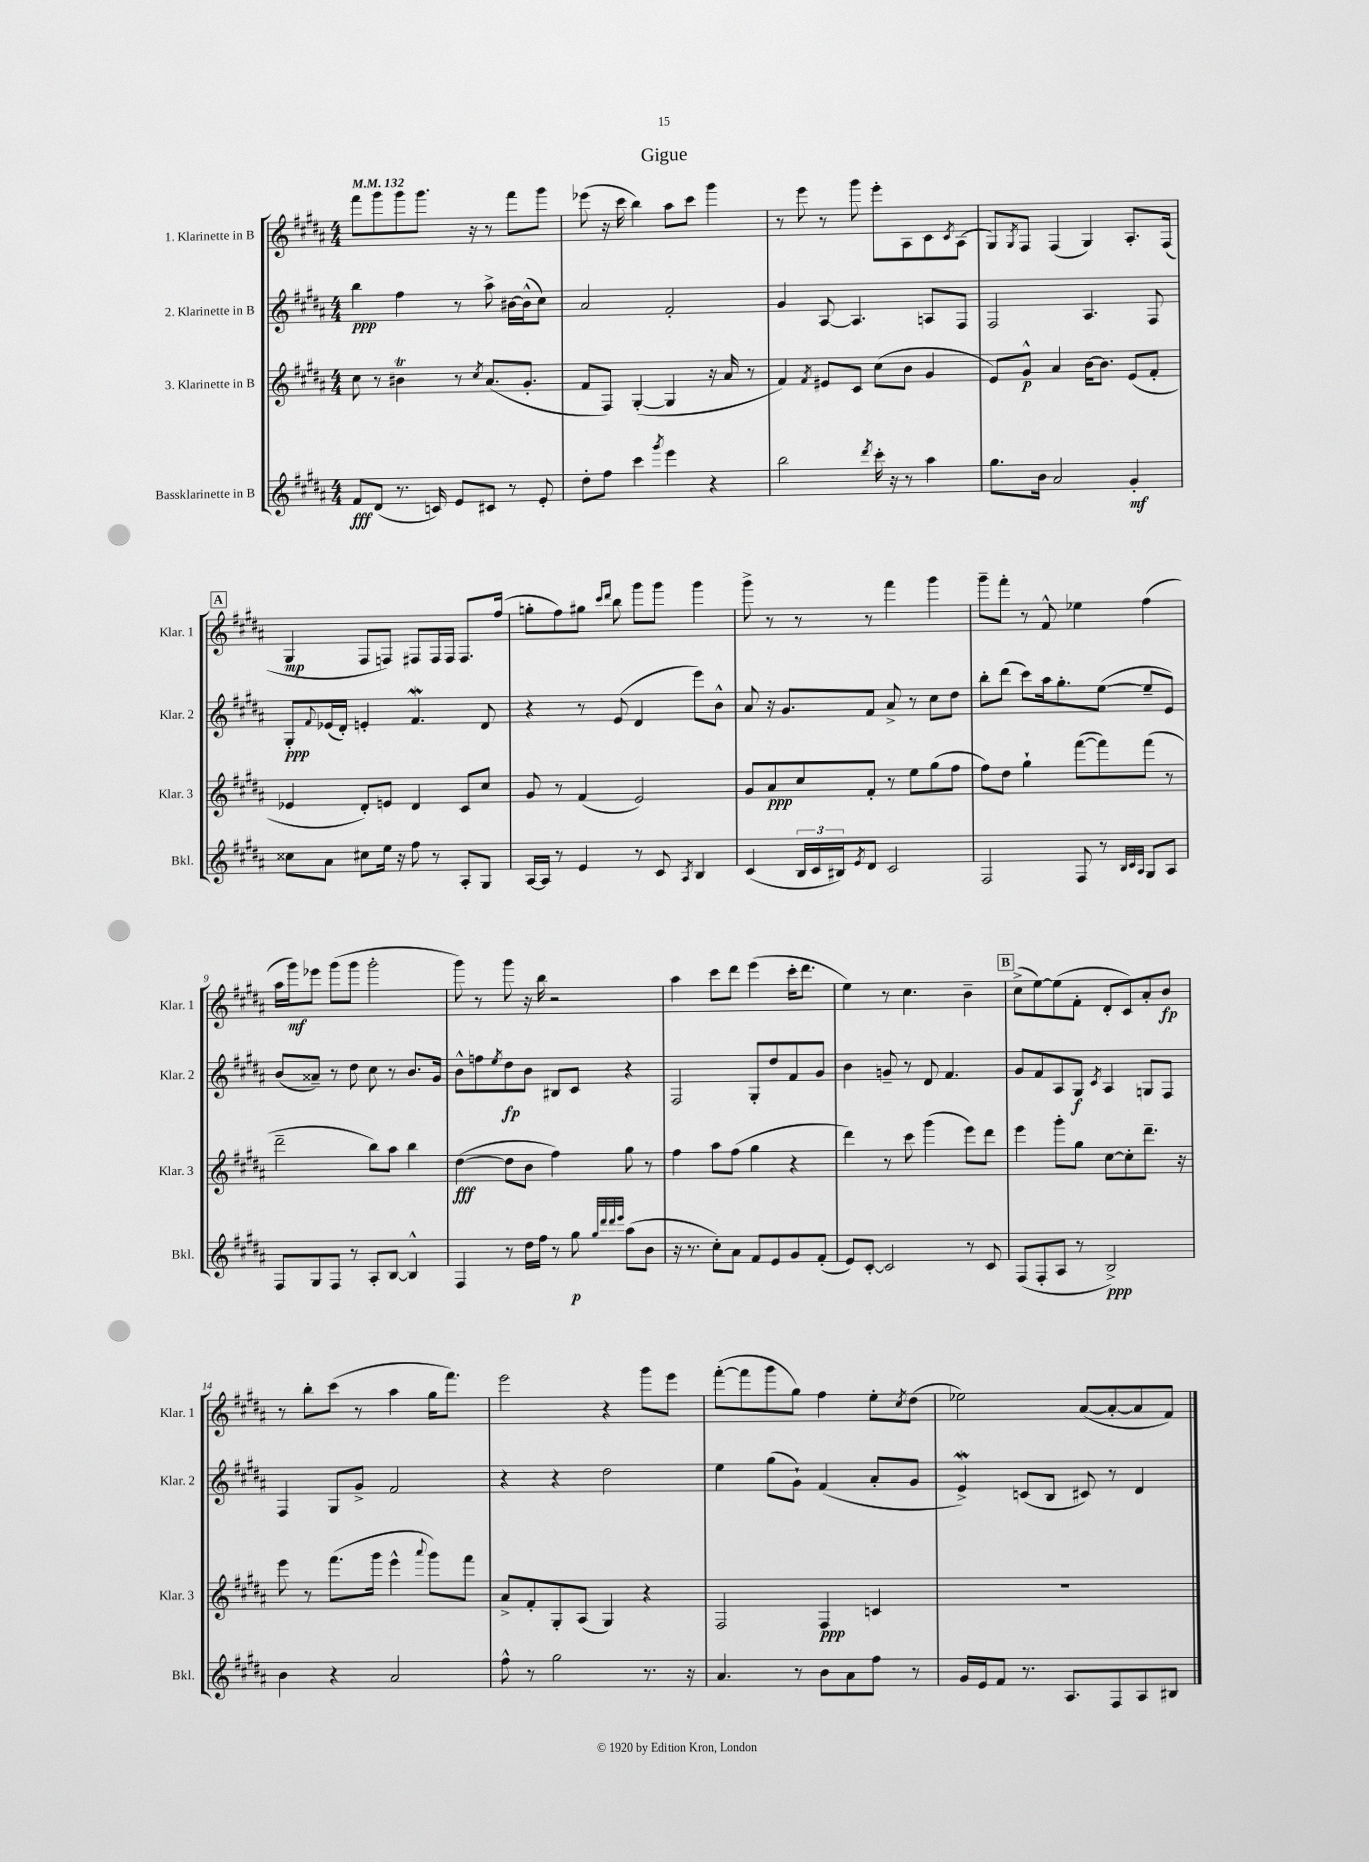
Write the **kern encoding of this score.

**kern	**dynam	**kern	**dynam	**kern	**dynam	**kern	**dynam
*part4	*part4	*part3	*part3	*part2	*part2	*part1	*part1
*staff4	*staff4	*staff3	*staff3	*staff2	*staff2	*staff1	*staff1
*I"Bassklarinette in B	*	*I"3. Klarinette in B	*	*I"2. Klarinette in B	*	*I"1. Klarinette in B	*
*I'Bkl.	*	*I'Klar. 3	*	*I'Klar. 2	*	*I'Klar. 1	*
*clefG2	*	*clefG2	*	*clefG2	*	*clefG2	*
*k[f#c#g#d#a#]	*	*k[f#c#g#d#a#]	*	*k[f#c#g#d#a#]	*	*k[f#c#g#d#a#]	*
*M4/4	*	*M4/4	*	*M4/4	*	*M4/4	*
*MM132	*	*MM132	*	*MM132	*	*MM132	*
=1	=1	=1	=1	=1	=1	=1	=1
8f#/L	fff	8cc#\	.	4bb\	ppp	8fff#\L	.
(8d#/J	.	8r	.	.	.	8ggg#\	.
8.r	.	4b#Xt\	.	4ff#\	.	8ggg#\	.
.	.	.	.	.	.	8.ggg#\J	.
16cn/)	.	.	.	.	.	.	.
8e/L	.	8r	.	8r	.	.	.
.	.	.	.	.	.	16r	.
.	.	8qcc#/	.	.	.	.	.
8c#X/J	.	(8.a#/L	.	8aa#^\	.	8r	.
8r	.	.	.	[16b#X\LL	.	8fff#\L	.
.	.	8.g#'/J	.	(16b#^^\J]	.	.	.
8e'/	.	.	.	8cc#\J)	.	8ggg#\J	.
=2	=2	=2	=2	=2	=2	=2	=2
8dd#'\L	.	8f#/L	.	2a#/	.	(8eee-X\	.
8ff#\J	.	8F#/J)	.	.	.	16r	.
.	.	.	.	.	.	16ccc#\	.
4ccc#\	.	([4G#'/	.	.	.	4bb\)	.
8qggg#/	.	.	.	.	.	.	.
4eee\	.	4G#/]	.	2f#'/	.	8aa#\L	.
.	.	.	.	.	.	8ccc#\J	.
4r	.	16r	.	.	.	4ggg#\	.
.	.	16a#/	.	.	.	.	.
.	.	8r	.	.	.	.	.
=3	=3	=3	=3	=3	=3	=3	=3
2bb\	.	4f#/)	.	4g#/	.	8r	.
.	.	.	.	.	.	8eee\	.
.	.	8qf#/	.	.	.	.	.
.	.	8e#X/L	.	[8A#/	.	8r	.
.	.	8c#/J	.	4.A#/]	.	8ggg#\	.
8qddd#/	.	.	.	.	.	.	.
16ccc#'\	.	(8cc#\L	.	.	.	8eee'\L	.
16r	.	.	.	.	.	.	.
8r	.	8b\J	.	.	.	8A#\	.
4aa#\	.	4g#/	.	8An/L	.	8c#\	.
.	.	.	.	.	.	8qc#/	.
.	.	.	.	8F#/J	.	(8A#\J	.
=4	=4	=4	=4	=4	=4	=4	=4
8.gg#\L	.	8e/L)	.	2F#/	.	8G#/L)	.
.	.	.	.	.	.	8qG#/	.
.	.	8g#^^/J	p	.	.	8F#/J	.
16b\Jk	.	.	.	.	.	.	.
2a#/	.	4a#/	.	.	.	(4F#/	.
.	.	[16b\KL	.	4.A#/	.	4G#/)	.
.	.	8.b\J]	.	.	.	.	.
4g#'/	mf	(8e/L	.	.	.	8.A#'/L	.
.	.	8f#'/J	.	8F#/	.	.	.
.	.	.	.	.	.	(16F#/Jk	.
!!LO:LB:g=z
!!LO:REH:place=s1:t=A
=5	=5	=5	=5	=5	=5	=5	=5
8cc##X\L	.	4e-X/	.	8G#'/L	ppp	4G#/	mp
.	.	.	.	8qqf#/	.	.	.
8a#\J	.	.	.	(16e-X/L	.	.	.
.	.	.	.	16d#'/JJ)	.	.	.
8cc#X\L	.	8d#'/L)	.	4en'/	.	8F#/L	.
16ee\Jk	.	8en/J	.	.	.	8Fn/J)	.
16r	.	.	.	.	.	.	.
8ff#\	.	4d#/	.	4.f#W/	.	8F#X/L	.
8r	.	.	.	.	.	16F#/L	.
.	.	.	.	.	.	16F#/JJ	.
8A#'/L	.	8c#/L	.	.	.	8.F#/L	.
8G#/J	.	8cc#/J	.	8d#/	.	.	.
.	.	.	.	.	.	(16ff#/Jk	.
=6	=6	=6	=6	=6	=6	=6	=6
[16A#/LL	.	8g#/	.	4r	.	8ggn'\L	.
16A#/JJ]	.	.	.	.	.	.	.
8r	.	8r	.	.	.	8ff#\)	.
4e/	.	(4f#/	.	8r	.	8gg#X\J	.
.	.	.	.	.	.	16qqccc#/LL	.
.	.	.	.	.	.	16qqddd#/JJ	.
.	.	.	.	(8e/	.	8bb\	.
8r	.	2e/)	.	4d#/	.	8ggg#\L	.
8c#/	.	.	.	.	.	8ggg#\J	.
8qA#/	.	.	.	.	.	.	.
4B/	.	.	.	8eee\L)	.	4ggg#\	.
.	.	.	.	8b^^\J	.	.	.
=7	=7	=7	=7	=7	=7	=7	=7
(4c#/	.	8g#/L	.	8a#/	.	8ggg#^\	.
.	.	8a#/	ppp	16r	.	8r	.
.	.	.	.	8.g#/L	.	.	.
24B/LL	.	8cc#/	.	.	.	8r	.
24c#/	.	.	.	.	.	.	.
24B#X/J)	.	.	.	.	.	.	.
8qe/	.	.	.	.	.	.	.
8d#/J	.	8f#'/J	.	8f#/J	.	8r	.
2c#/	.	8r	.	8a#^/	.	4fff#\	.
.	.	8ee\L	.	8r	.	.	.
.	.	(8gg#\	.	8cc#\L	.	4ggg#\	.
.	.	8ff#\J	.	8dd#\J	.	.	.
=8	=8	=8	=8	=8	=8	=8	=8
2F#/	.	8ff#\L)	.	8bb'\L	.	8ggg#~\L	.
.	.	8dd#\J	.	(8ddd#\J	.	8fff#'\J	.
.	.	4gg#`\	.	8ccc#\L)	.	8r	.
.	.	.	.	16aa#\k	.	8f#^^/	.
.	.	.	.	8.gg#'\	.	.	.
8F#/	.	([8fff#\L	.	.	.	4ee-X\	.
8r	.	8fff#\])	.	([8ee\J	.	.	.
32qqB/LLL	.	.	.	.	.	.	.
32qqc#/	.	.	.	.	.	.	.
32qqA#/JJJ	.	.	.	.	.	.	.
8G#/L	.	(8fff#\J	.	8ee~/L]	.	(4ff#\	.
8A#/J	.	8r	.	8e/J)	.	.	.
!!LO:LB:g=z
=9	=9	=9	=9	=9	=9	=9	=9
8F#/L	.	2ddd#~\	.	(8b/L	.	16aa#\LL	.
.	.	.	.	.	.	16ggg#\J)	mf
8G#/	.	.	.	8a##X~/J)	.	8eee-X\J	.
8F#/J	.	.	.	8r	.	(8ggg#\L	.
8r	.	.	.	8dd#\	.	8ggg#\J	.
8A#'/L	.	8bb\L)	.	8cc#\	.	2ggg#'\	.
[8B/J	.	8aa#\J	.	8r	.	.	.
4B^^/]	.	4bb\	.	8.b/L	.	.	.
.	.	.	.	16g#/Jk	.	.	.
=10	=10	=10	=10	=10	=10	=10	=10
4F#/	.	([4dd#\	fff	8b^^\L	.	8ggg#\)	.
.	.	.	.	8ffn\	.	8r	.
.	.	.	.	8qee/	.	.	.
8r	.	8dd#\L]	.	8dd#\	fp	8ggg#\	.
16dd#\LL	.	8b\J	.	8b\J	.	16r	.
16ff#\JJ	.	.	.	.	.	16bb\	.
8r	.	4ff#\)	.	8B#X/L	.	2r	.
8gg#\	p	.	.	8c#/J	.	.	.
32qqgg#/LLL	.	.	.	.	.	.	.
32qqddd#/	.	.	.	.	.	.	.
32qqddd#/	.	.	.	.	.	.	.
32qqeee/JJJ	.	.	.	.	.	.	.
(8aa#\L	.	8gg#\	.	4r	.	.	.
8b\J	.	8r	.	.	.	.	.
=11	=11	=11	=11	=11	=11	=11	=11
16r	.	4ff#\	.	2F#/	.	4aa#\	.
8.r	.	.	.	.	.	.	.
8cc#'\L)	.	8aa#\L	.	.	.	8ccc#\L	.
8a#\J	.	(8ff#\J	.	.	.	8ddd#\J	.
8f#/L	.	4gg#\	.	8G#'/L	.	(4eee\	.
8e/	.	.	.	8dd#/	.	.	.
8g#/	.	4r	.	8f#/	.	16ccc#'\KL	.
.	.	.	.	.	.	8.ddd#\J	.
(8f#'/J	.	.	.	8g#/J	.	.	.
=12	=12	=12	=12	=12	=12	=12	=12
8e/L)	.	4ddd#\)	.	4b\	.	4ee\)	.
[8c#'/J	.	.	.	.	.	.	.
2c#/]	.	8r	.	8gn~/	.	8r	.
.	.	8ccc#\	.	8r	.	4.cc#\	.
.	.	(4ggg#\	.	8d#/	.	.	.
.	.	.	.	4.f#/	.	.	.
8r	.	8eee\L)	.	.	.	4b~\	.
8c#/	.	8ddd#\J	.	.	.	.	.
!!LO:REH:place=s1:t=B
=13	=13	=13	=13	=13	=13	=13	=13
(8F#/L	.	4eee\	.	8g#/L	.	(8cc#^\L	.
8F#'/	.	.	.	8f#/	.	[8ee\)	.
8A#/J	.	8ggg#'\L	.	8A#/	.	(8ee\]	.
8r	.	8gg#\J	.	8G#/J	f	8f#'\J	.
.	.	.	.	8qc#/	.	.	.
2B^/)	ppp	[8cc#\L	.	4A#/	.	8d#'/L	.
.	.	8cc#'\]	.	.	.	8c#/)	.
.	.	8.ddd#~\J	.	8Gn/L	.	8a#'/	.
.	.	.	.	8F#/J	.	8b/J	fp
.	.	16r	.	.	.	.	.
!!LO:LB:g=z
=14	=14	=14	=14	=14	=14	=14	=14
4b\	.	8eee\	.	4F#/	.	8r	.
.	.	8r	.	.	.	8bb'\L	.
4r	.	(8.fff#\L	.	8G#/L	.	(8ccc#\J	.
.	.	.	.	8g#^/J	.	8r	.
.	.	16ggg#\Jk	.	.	.	.	.
2a#/	.	4eee^^\	.	2f#/	.	4aa#\	.
.	.	8qqaaa#/	.	.	.	.	.
.	.	8ggg#\L)	.	.	.	16gg#\KL	.
.	.	.	.	.	.	8.fff#\J)	.
.	.	8fff#\J	.	.	.	.	.
=15	=15	=15	=15	=15	=15	=15	=15
8ff#^^\	.	8a#^/L	.	4r	.	2eee\	.
8r	.	8f#'/	.	.	.	.	.
2gg#\	.	8G#'/	.	4r	.	.	.
.	.	(8A#/J	.	.	.	.	.
.	.	4G#/)	.	2dd#\	.	4r	.
8.r	.	4r	.	.	.	8ggg#\L	.
.	.	.	.	.	.	8eee\J	.
16r	.	.	.	.	.	.	.
=16	=16	=16	=16	=16	=16	=16	=16
4.a#/	.	2F#/	.	4ee\	.	([8fff#'\L	.
.	.	.	.	.	.	8fff#\]	.
.	.	.	.	(8gg#\L	.	8ggg#\	.
8r	.	.	.	8g#`\J)	.	8gg#\J)	.
8b\L	.	4F#/	ppp	(4f#/	.	4ff#\	.
8a#\	.	.	.	.	.	.	.
8ff#\J	.	4cn/	.	8a#'/L	.	8ee'\L	.
.	.	.	.	.	.	8qcc#/	.
8r	.	.	.	8g#/J	.	(8dd#\J	.
=17	=17	=17	=17	=17	=17	=17	=17
16g#/LL	.	1r	.	4ew^/)	.	2ee-X\)	.
16e/J	.	.	.	.	.	.	.
8f#/J	.	.	.	.	.	.	.
8.r	.	.	.	(8cn/L	.	.	.
.	.	.	.	8B/J	.	.	.
8.A#/L	.	.	.	.	.	.	.
.	.	.	.	8c#X/)	.	([8a#/L	.
8F#/	.	.	.	8r	.	8a#'/_	.
8A#/	.	.	.	4d#/	.	8a#/]	.
8B#X/J	.	.	.	.	.	8f#/J)	.
==	==	==	==	==	==	==	==
*-	*-	*-	*-	*-	*-	*-	*-
